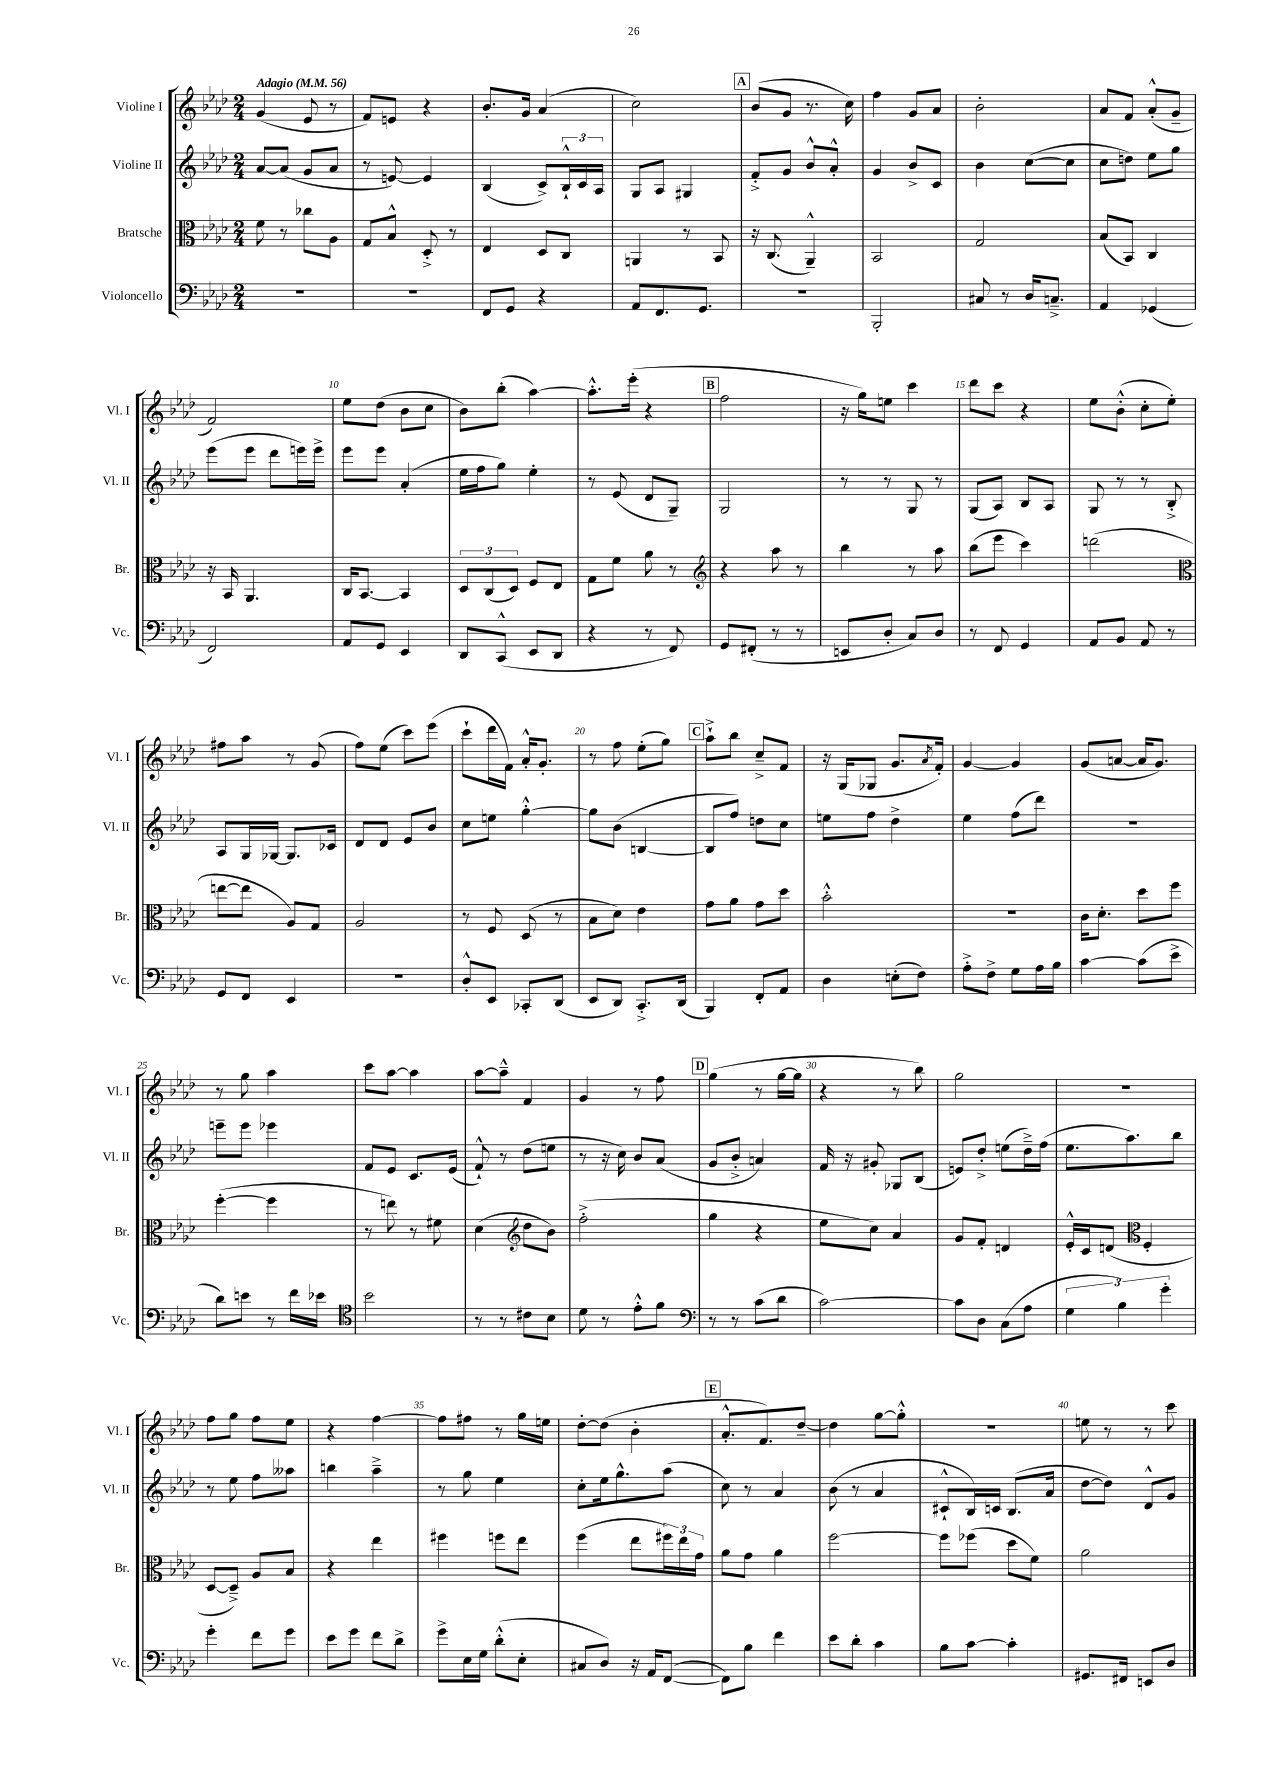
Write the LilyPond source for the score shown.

<<
\new StaffGroup <<
\new Staff = "s0" \with { instrumentName = "Violine I" shortInstrumentName = "Vl. I" } {
    \clef treble \key aes \major \numericTimeSignature \time 2/4 \tempo "Adagio" 4 = 56
    g'4( ees'8 r8 |
    f'8) e'8 r4 |
    bes'8.-. g'16 aes'4( |
    c''2) |
    \mark \markup { \box "A" } bes'8( g'8 r8. c''16) |
    f''4 g'8 aes'8 |
    bes'2-. |
    aes'8 f'8 aes'8-.-^( g'8-- |
    f'2) |
    ees''8 des''8( bes'8 c''8 |
    bes'8) bes''8-.( aes''4~) |
    aes''8.-.-^ ees'''16-.( r4 |
    \mark \markup { \box "B" } f''2 |
    r16 g''16) e''8 c'''4 |
    des'''8 c'''8 r4 |
    ees''8 bes'8-.-^( c''8-. ees''8-.) |
    fis''8 aes''8 r8 g'8( |
    f''8) ees''8( c'''8) ees'''8( |
    c'''8-! des'''16 f'16) aes'16-.-^ g'8.-. |
    r8 f''8 ees''8-.( g''8) |
    \mark \markup { \box "C" } aes''8-!-> bes''8 c''8---> f'8 |
    r16 g16( ges8 g'8. \acciaccatura { aes'8 } f'16-.) |
    g'4~ g'4 |
    g'8( a'8~ a'16 g'8.) |
    r8 g''8 aes''4 |
    c'''8 aes''8~ aes''4 |
    aes''8~ aes''8---^ f'4 |
    g'4 r8 f''8 |
    \mark \markup { \box "D" } g''4( r8 g''16~ g''16 |
    r4 r8 bes''8) |
    g''2 |
    R2 |
    f''8 g''8 f''8 ees''8 |
    r4 f''4~ |
    f''8 fis''8 r8 g''16 e''16 |
    des''8~-. des''8( bes'4-. |
    \mark \markup { \box "E" } aes'8.-.-^ f'8.) des''8~-- |
    des''4 g''8~ g''8-.-^ |
    R2 |
    e''8 r8 r8 c'''8 \bar "|." |
}
\new Staff = "s1" \with { instrumentName = "Violine II" shortInstrumentName = "Vl. II" } {
    \clef treble \key aes \major \numericTimeSignature \time 2/4
    aes'8~ aes'8( g'8 aes'8 |
    r8 e'8~) e'4 |
    bes4( c'8->) \tuplet 3/2 { bes16-!-^ c'16 aes16 } |
    g8 aes8 gis4 |
    \mark \markup { \box "A" } f'8-.-> g'8 bes'8-^ aes'8-.-^ |
    g'4 bes'8-> c'8 |
    bes'4 c''8~( c''8 |
    c''8 d''8) ees''8 g''8 |
    ees'''8( ees'''8 des'''8 e'''16) e'''16-> |
    ees'''8 ees'''8 aes'4-.( |
    ees''16 f''16 g''8) ees''4-. |
    r8 ees'8( des'8 g8--) |
    \mark \markup { \box "B" } g2 |
    r8 r8 g8 r8 |
    g8( aes8) bes8 aes8 |
    g8 r8 r8 bes8-.-> |
    aes8 g16 ges16~ ges8. ces'16 |
    des'8 des'8 ees'8 bes'8 |
    c''8 e''8 g''4~-.-^ |
    g''8 bes'8( b4~ |
    \mark \markup { \box "C" } b8 f''8) d''8 c''8 |
    e''8 f''8 des''4-> |
    ees''4 f''8( des'''8) |
    R2 |
    e'''8-- e'''8 ees'''4 |
    f'8 ees'8 c'8. ees'16( |
    f'8-!-^) r8 des''8( e''8 |
    r8 r16 c''16) bes'8 aes'8( |
    \mark \markup { \box "D" } g'8 bes'8-.-> a'4) |
    f'16 r16 gis'8-. ges8 bes8( |
    e'8) des''8-.-> e''8( des''16--->) f''16( |
    ees''8. aes''8.) bes''8 |
    r8 ees''8 f''8 aeses''8 |
    b''4 aes''4---> |
    r8 g''8 ees''4 |
    c''8-. ees''16 g''8.-^ aes''8( |
    \mark \markup { \box "E" } c''8) r8 aes'4 |
    bes'8( r8 aes'4 |
    cis'8-!-^ bes16) c'16 bes8.( aes'16 |
    des''8~ des''8) des'8-^ g'8 \bar "|." |
}
\new Staff = "s2" \with { instrumentName = "Bratsche" shortInstrumentName = "Br." } {
    \clef alto \key aes \major \numericTimeSignature \time 2/4
    f'8 r8 ces''8 aes8 |
    g8 bes8-^ des8-.-> r8 |
    ees4 des8 c8 |
    a,4 r8 bes,8 |
    \mark \markup { \box "A" } r16 c8.( aes,4---^) |
    bes,2 |
    g2 |
    bes8( bes,8) c4 |
    r16 bes,16 aes,4. |
    c16 bes,8.~ bes,4 |
    \tuplet 3/2 { des8 c8( des8) } f8 ees8 |
    g8 f'8 aes'8 r8 |
    \mark \markup { \box "B" } \clef treble r4 aes''8 r8 |
    bes''4 r8 aes''8 |
    bes''8( ees'''8 c'''4) |
    d'''2( |
    \clef alto e''8~ e''8 aes8) g8 |
    aes2 |
    r8 f8 des8( r8 |
    bes8 des'8) ees'4 |
    \mark \markup { \box "C" } g'8 aes'8 g'8 des''8 |
    bes'2-.-^ |
    R2 |
    c'16 des'8.-. des''8 f''8 |
    f''4~-.( f''4 |
    r8 e''8) r8 fis'8 |
    des'4( \clef treble des''8 bes'8) |
    f''2-.->( |
    \mark \markup { \box "D" } g''4 r4 |
    ees''8 c''8) aes'4 |
    g'8 f'8-. d'4 |
    ees'16-.-^ c'16 d'8( \clef alto f4-. |
    des8~ des8--->) aes8 bes8 |
    r4 ees''4 |
    fis''4 f''8 ees''8 |
    f''4( ees''8 \tuplet 3/2 { fis''16) ees''16 g'16 } |
    \mark \markup { \box "E" } aes'8 g'8 aes'4 |
    f''2~ |
    f''8 fes''8( des''8 f'8) |
    aes'2 \bar "|." |
}
\new Staff = "s3" \with { instrumentName = "Violoncello" shortInstrumentName = "Vc." } {
    \clef bass \key aes \major \numericTimeSignature \time 2/4
    R2 |
    R2 |
    f,8 g,8 r4 |
    aes,8 f,8. g,8. |
    \mark \markup { \box "A" } R2 |
    bes,,2-. |
    cis8 r8 des16 c8.---> |
    aes,4 ges,4( |
    f,2) |
    aes,8 g,8 ees,4 |
    des,8 c,8-^( ees,8 des,8 |
    r4 r8 f,8) |
    \mark \markup { \box "B" } g,8 fis,8-.( r8 r8 |
    e,8 des8-. c8) des8 |
    r8 f,8 g,4 |
    aes,8 bes,8 aes,8 r8 |
    g,8 f,8 ees,4 |
    r2 |
    des8-.-^ ees,8 ces,8-. des,8( |
    ees,8 des,8) c,8.-.-> des,16( |
    \mark \markup { \box "C" } bes,,4) f,8-. aes,8 |
    des4 e8-.( f8) |
    aes8-.-> f8-> g8 aes16 bes16 |
    c'4~ c'8( ees'8-> |
    des'8) e'8 r8 f'16 ees'16 |
    \clef tenor bes'2 |
    r8 r8 cis'8 bes8 |
    des'8 r8 ees'8-.-^ f'8 |
    \mark \markup { \box "D" } \clef bass r8 r8 c'8( des'8 |
    c'2~) |
    c'8 des8 c8( aes8 |
    \tuplet 3/2 { g4 bes4) g'4-. } |
    g'4-. f'8 g'8 |
    ees'8 g'8 f'8 des'8-> |
    g'8-> ees16 g16 des'8-.-^( ees8-. |
    cis8 des8) r16 aes,16 f,8~( |
    \mark \markup { \box "E" } f,8) bes8 f'4 |
    ees'8 des'8-. c'4 |
    bes8 c'8~ c'4-. |
    gis,8. fis,16 e,8 des8 \bar "|." |
}
>>
>>
\layout { \context { \Score \override BarNumber.break-visibility = ##(#f #t #t) barNumberVisibility = #(every-nth-bar-number-visible 5) } }
